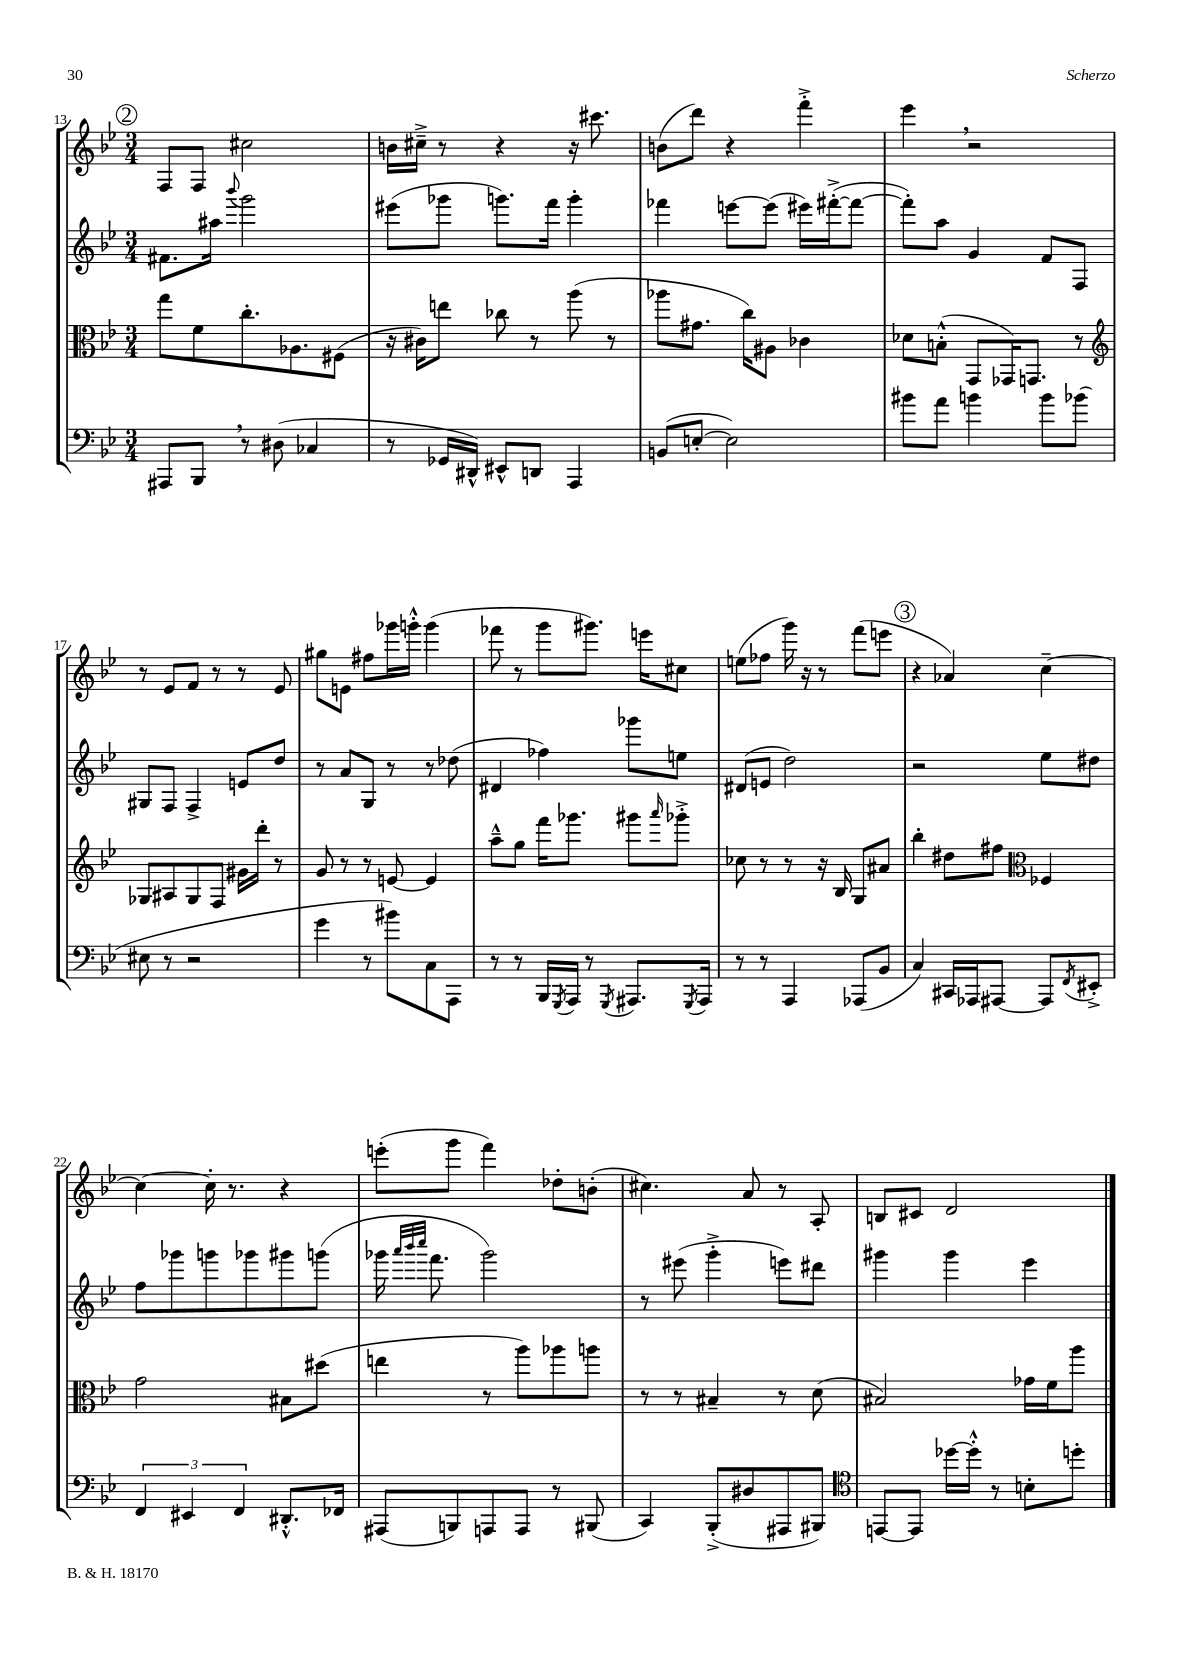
<<
\new StaffGroup <<
\new Staff = "s0" {
    \clef treble \key bes \major \numericTimeSignature \time 3/4
    \mark \markup { \circle "2" } f8 f8 cis''2 |
    b'16 cis''16---> r8 r4 r16 cis'''8. |
    b'8( d'''8) r4 f'''4-.-> |
    ees'''4 \breathe r2 |
    r8 ees'8 f'8 r8 r8 ees'8 |
    gis''8 e'8 fis''8 ges'''16 g'''16-.-^ g'''4( |
    fes'''8 r8 g'''8 gis'''8.) e'''16 cis''8 |
    e''8( fes''8 g'''16) r16 r8 f'''8( e'''8 |
    \mark \markup { \circle "3" } r4 aes'4) c''4~-- |
    c''4~ c''16-. r8. r4 |
    e'''8-.( g'''8 f'''4) des''8-. b'8-.( |
    cis''4.) a'8 r8 a8-. |
    b8 cis'8 d'2 \bar "|." |
}
\new Staff = "s1" {
    \clef treble \key bes \major \numericTimeSignature \time 3/4
    \mark \markup { \circle "2" } fis'8. ais''16 \appoggiatura { bes'''8 } g'''2 |
    eis'''8( ges'''8 g'''8.) f'''16 g'''4-. |
    fes'''4 e'''8~ e'''8( eis'''16) fis'''16~-.->( fis'''8~ |
    fis'''8-.) a''8 g'4 f'8 f8 |
    gis8 f8 f4-> e'8 d''8 |
    r8 a'8 g8 r8 r8 des''8( |
    dis'4 fes''4) ges'''8 e''8 |
    dis'8( e'8 d''2) |
    \mark \markup { \circle "3" } r2 ees''8 dis''8 |
    f''8 ges'''8 g'''8 ges'''8 gis'''8 g'''8( |
    ges'''16 \grace { a'''32 bes'''32 c''''32 } f'''8. ges'''2) |
    r8 eis'''8( g'''4-.-> e'''8) dis'''8 |
    gis'''4 gis'''4 ees'''4 \bar "|." |
}
\new Staff = "s2" {
    \clef alto \key bes \major \numericTimeSignature \time 3/4
    \mark \markup { \circle "2" } g''8 f'8 c''8.-. aes8. fis8( |
    r16 cis'16) e''8 ces''8 r8 a''8( r8 |
    aes''8 gis'8. c''16) ais8 ces'4 |
    des'8 b8-.-^( g,8 ges,16) g,8. r8 |
    \clef treble ges8 ais8 ges8 f8 gis'16 d'''16-. r8 |
    g'8 r8 r8 e'8~ e'4 |
    a''8---^ g''8 f'''16 ges'''8. gis'''8 \grace { a'''16 } ges'''8-.-> |
    ces''8 r8 r8 r16 bes16 g8 ais'8 |
    \mark \markup { \circle "3" } bes''4-. dis''8 fis''8 \clef alto fes4 |
    g'2 bis8 dis''8( |
    e''4 r8 a''8) aes''8 a''8 |
    r8 r8 bis4-- r8 d'8( |
    bis2) ges'16 f'16 a''8 \bar "|." |
}
\new Staff = "s3" {
    \clef bass \key bes \major \numericTimeSignature \time 3/4
    \mark \markup { \circle "2" } ais,,8 bes,,8 \breathe r8 dis8( ces4 |
    r8 ges,16 dis,16-^) eis,8-^ d,8 a,,4 |
    b,8( e8~-. e2) |
    bis'8 a'8 b'4 b'8 bes'8( |
    eis8 r8 r2 |
    g'4 r8 bis'8) c8 a,,8 |
    r8 r8 bes,,16 \acciaccatura { g,,8 } a,,16 r8 \acciaccatura { g,,8 } ais,,8. \acciaccatura { g,,8 } ais,,16 |
    r8 r8 a,,4 aes,,8( bes,8 |
    \mark \markup { \circle "3" } c4) cis,16 aes,,16 ais,,8~ ais,,8 \acciaccatura { f,8 } eis,8-.-> |
    \tuplet 3/2 { f,4 eis,4 f,4 } dis,8.-.-^ fes,16 |
    ais,,8( b,,8) a,,8 a,,8 r8 bis,,8( |
    c,4) bes,,8-.->( dis8 ais,,8 bis,,8) |
    \clef tenor e,8~ e,8 des''16~ des''16-.-^ r8 b8-. d''8-. \bar "|." |
}
>>
>>
\layout { \context { \Score currentBarNumber = #13 } }
